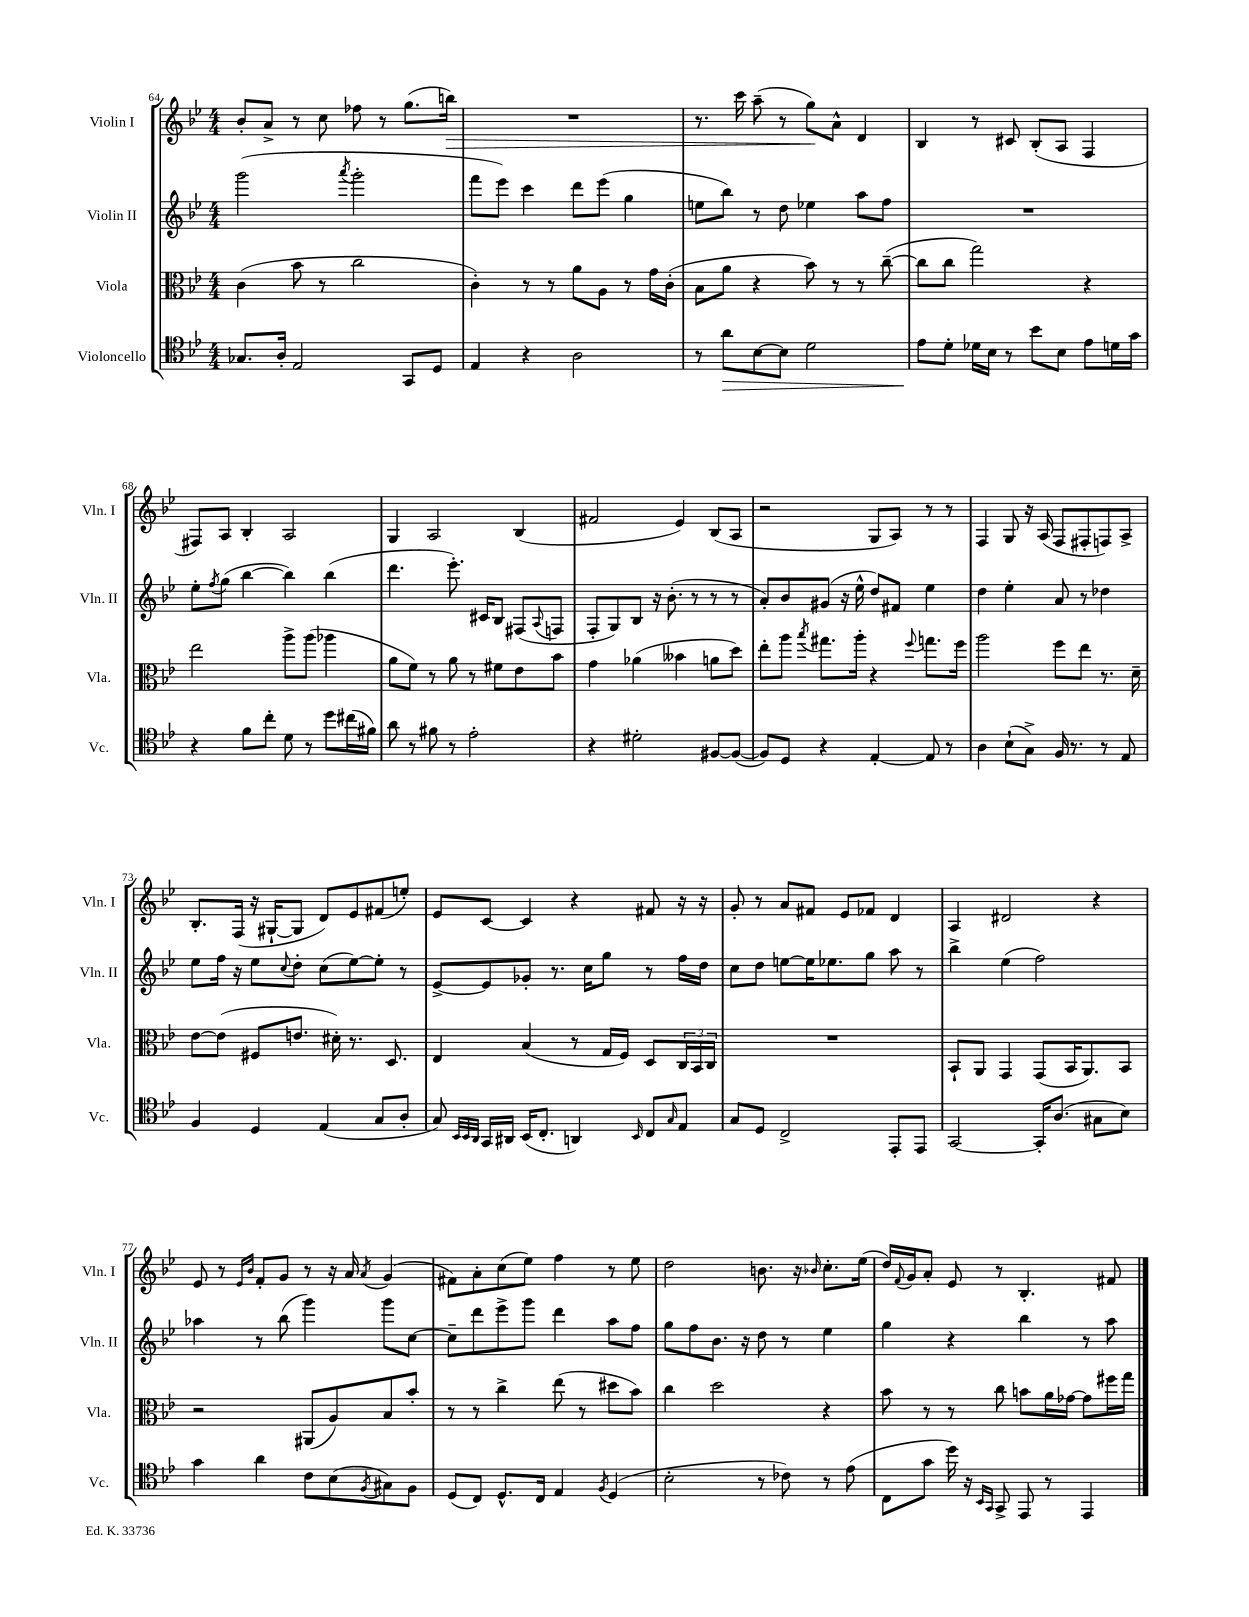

**kern	**kern	**kern	**kern
*staff4	*staff3	*staff2	*staff1
*clefC4	*clefC3	*clefG2	*clefG2
*k[b-e-]	*k[b-e-]	*k[b-e-]	*k[b-e-]
*M4/4	*M4/4	*M4/4	*M4/4
8.G-	(4c	(2ggg	8b-'
.	.	.	8a^
16A'	.	.	.
2E-	8b-	.	8r
.	8r	.	8cc
.	.	8qaaa	.
.	2cc	2ggg'	8ff-
.	.	.	8r
8GG	.	.	(8.gg
8D	.	.	.
.	.	.	16bb)
=	=	=	=
4E-	4c')	8fff	1r
.	.	8eee-)	.
4r	8r	4ccc	.
.	8r	.	.
2A	8a	8ddd	.
.	8A	(8eee-	.
.	8r	4gg	.
.	16g	.	.
.	(16c'	.	.
=	=	=	=
8r	8B-	8ee	8.r
8a	8a	8bb-)	.
.	.	.	16ccc
[8B-	4r	8r	(8aa~
8B-]	.	8dd	8r
2d	8b-)	4ee-	8gg)
.	8r	.	8a^^
.	8r	8aa	4d
.	([8cc~	8ff	.
=	=	=	=
8e-	8cc]	1r	4B-
8d'	8cc	.	.
16d-	2gg)	.	8r
16B-	.	.	.
8r	.	.	8c#
8b-	.	.	(8B-'
8B-	.	.	8A
8e-	4r	.	4F
16d	.	.	.
16g	.	.	.
=	=	=	=
4r	2ee-	8ee-'	8F#)
.	.	8qff	.
.	.	(8gg	8A
8f	.	[4bb-	4B-'
8cc'	.	.	.
8d	8aa^	4bb-])	2A
8r	(8aa	.	.
8dd	4aa-	(4bb-	.
(16cc#	.	.	.
16f#)	.	.	.
=	=	=	=
8a	8a	4.ddd	4G
8r	8f)	.	.
8f#	8r	.	2A
8r	8a	8.eee-')	.
2e-'	8r	.	.
.	.	16c#	.
.	8f#	8B-	.
.	8e-	(8F#	(4B-
.	.	8qqA	.
.	8b-	8F	.
=	=	=	=
4r	4g	8F'	2f#
.	.	8G)	.
2d#'	(4a-	8B-	.
.	.	16r	.
.	.	(8.b-'	.
.	4b--	.	4e-)
.	.	8r	.
[8F#	8a	8r	(8B-
(8F#_	8dd)	8r	8A
=	=	=	=
8F#])	8ee-'	8a')	2r
8D	8aa	8b-	.
.	8qbb-	.	.
4r	8.gg#	(8g#	.
.	.	16r	.
.	16aa'	16ee-^^	.
[4E-'	4r	8dd)	8G
.	.	8f#	8A)
.	8qqff	.	.
8E-]	8.gg	4ee-	8r
8r	.	.	8r
.	16ff	.	.
=	=	=	=
4A	2aa	4dd	4F
(8B-`	.	4ee-'	8G
8G^)	.	.	16r
.	.	.	(16A
16F	8ff	8a	8F
8.r	.	.	.
.	8ee-	8r	8F#'
8r	8.r	4dd-	8F)
8E-	.	.	8A^
.	16d~	.	.
=	=	=	=
4F	[8e-	8ee-	8.B-'
.	(8e-]	16ff	.
.	.	16r	(16F
4D	8F#	8ee-	16r
.	.	.	[16G#`
.	.	8qqcc	.
.	8.e	8dd'	8G#]
(4E-	.	(8cc	8d)
.	16d#')	.	.
.	8.r	[8ee-)	8e-
8G	.	8ee-']	(8f#
.	8.D	.	.
8A'	.	8r	8ee')
=	=	=	=
8G)	4E-	[8e-^	8e-
32qqBB-	.	.	.
32qqBB-	.	.	.
32qqAA	.	.	.
16GG	.	8e-]	[8c
16AA#	.	.	.
(16BB-	(4B-	8g-'	4c]
8.C'	.	.	.
.	.	8.r	.
4AA)	8r	.	4r
.	.	16cc	.
.	16G	8gg	.
.	16F)	.	.
16qqBB-	.	.	.
8C	8D	8r	8f#
16qqG	.	.	.
8E-	24C	16ff	16r
.	24BB-	.	.
.	.	16dd	16r
.	24C	.	.
=	=	=	=
8G	1r	8cc	8g'
8D	.	8dd	8r
2C^	.	[8ee	8a
.	.	16ee]	8f#
.	.	8.ee-	.
.	.	.	8e-
.	.	8gg	8f-
8EE-'	.	8aa	4d
8EE-	.	8r	.
=	=	=	=
[2GG	8BB-`	4bb-^	4A
.	8AA	.	.
.	4GG	(4ee-	2d#
16GG']	(8GG	2ff)	.
(8.A	.	.	.
.	16BB-	.	.
.	8.AA)	.	.
8G#	.	.	4r
8B-)	8BB-	.	.
=	=	=	=
4g	2r	4aa-	8e-
.	.	.	8r
.	.	.	16qqe-
.	.	.	16qqb-
4a	.	8r	8f'
.	.	(8bb-	8g
8c	(8AA#	4ggg)	8r
(8B-	8A)	.	16r
.	.	.	16a
8qF	.	.	8qa
8G#)	8B-	8ggg	(4g
8F	8b-'	[8cc	.
=	=	=	=
(8D	8r	8cc~]	8f#)
8C)	8r	8ddd	8a'
8.D^^	4cc^	8eee-^	(8cc
.	.	8ggg	8ee-)
16C	.	.	.
4E-	(8ee-	4ddd	4ff
.	8r	.	.
8qF	.	.	.
(4D	8dd#	8aa	8r
.	8b-)	8ff	8ee-
=	=	=	=
2B-'	4cc	8gg	2dd
.	.	8ff	.
.	2dd	8.b-	.
.	.	16r	.
8r	.	8dd	8.b
8c-)	.	8r	.
.	.	.	16r
.	.	.	16qqb-
8r	4r	4ee-	8.cc'
(8e-	.	.	.
.	.	.	(16ee-
=	=	=	=
8C	8b-	4gg	16dd)
.	.	.	8qqf
.	.	.	16g
8g	8r	.	8a'
16dd)	8r	4r	8e-
16r	.	.	.
16qqBB-	.	.	.
16qqGG	.	.	.
8GG^	8cc	.	8r
8EE-	8b	4bb-	4.B-'
8r	16a	.	.
.	[16g-	.	.
4EE-	8g-]	8r	.
.	16ff#	8aa	8f#
.	16gg	.	.
==	==	==	==
*-	*-	*-	*-
